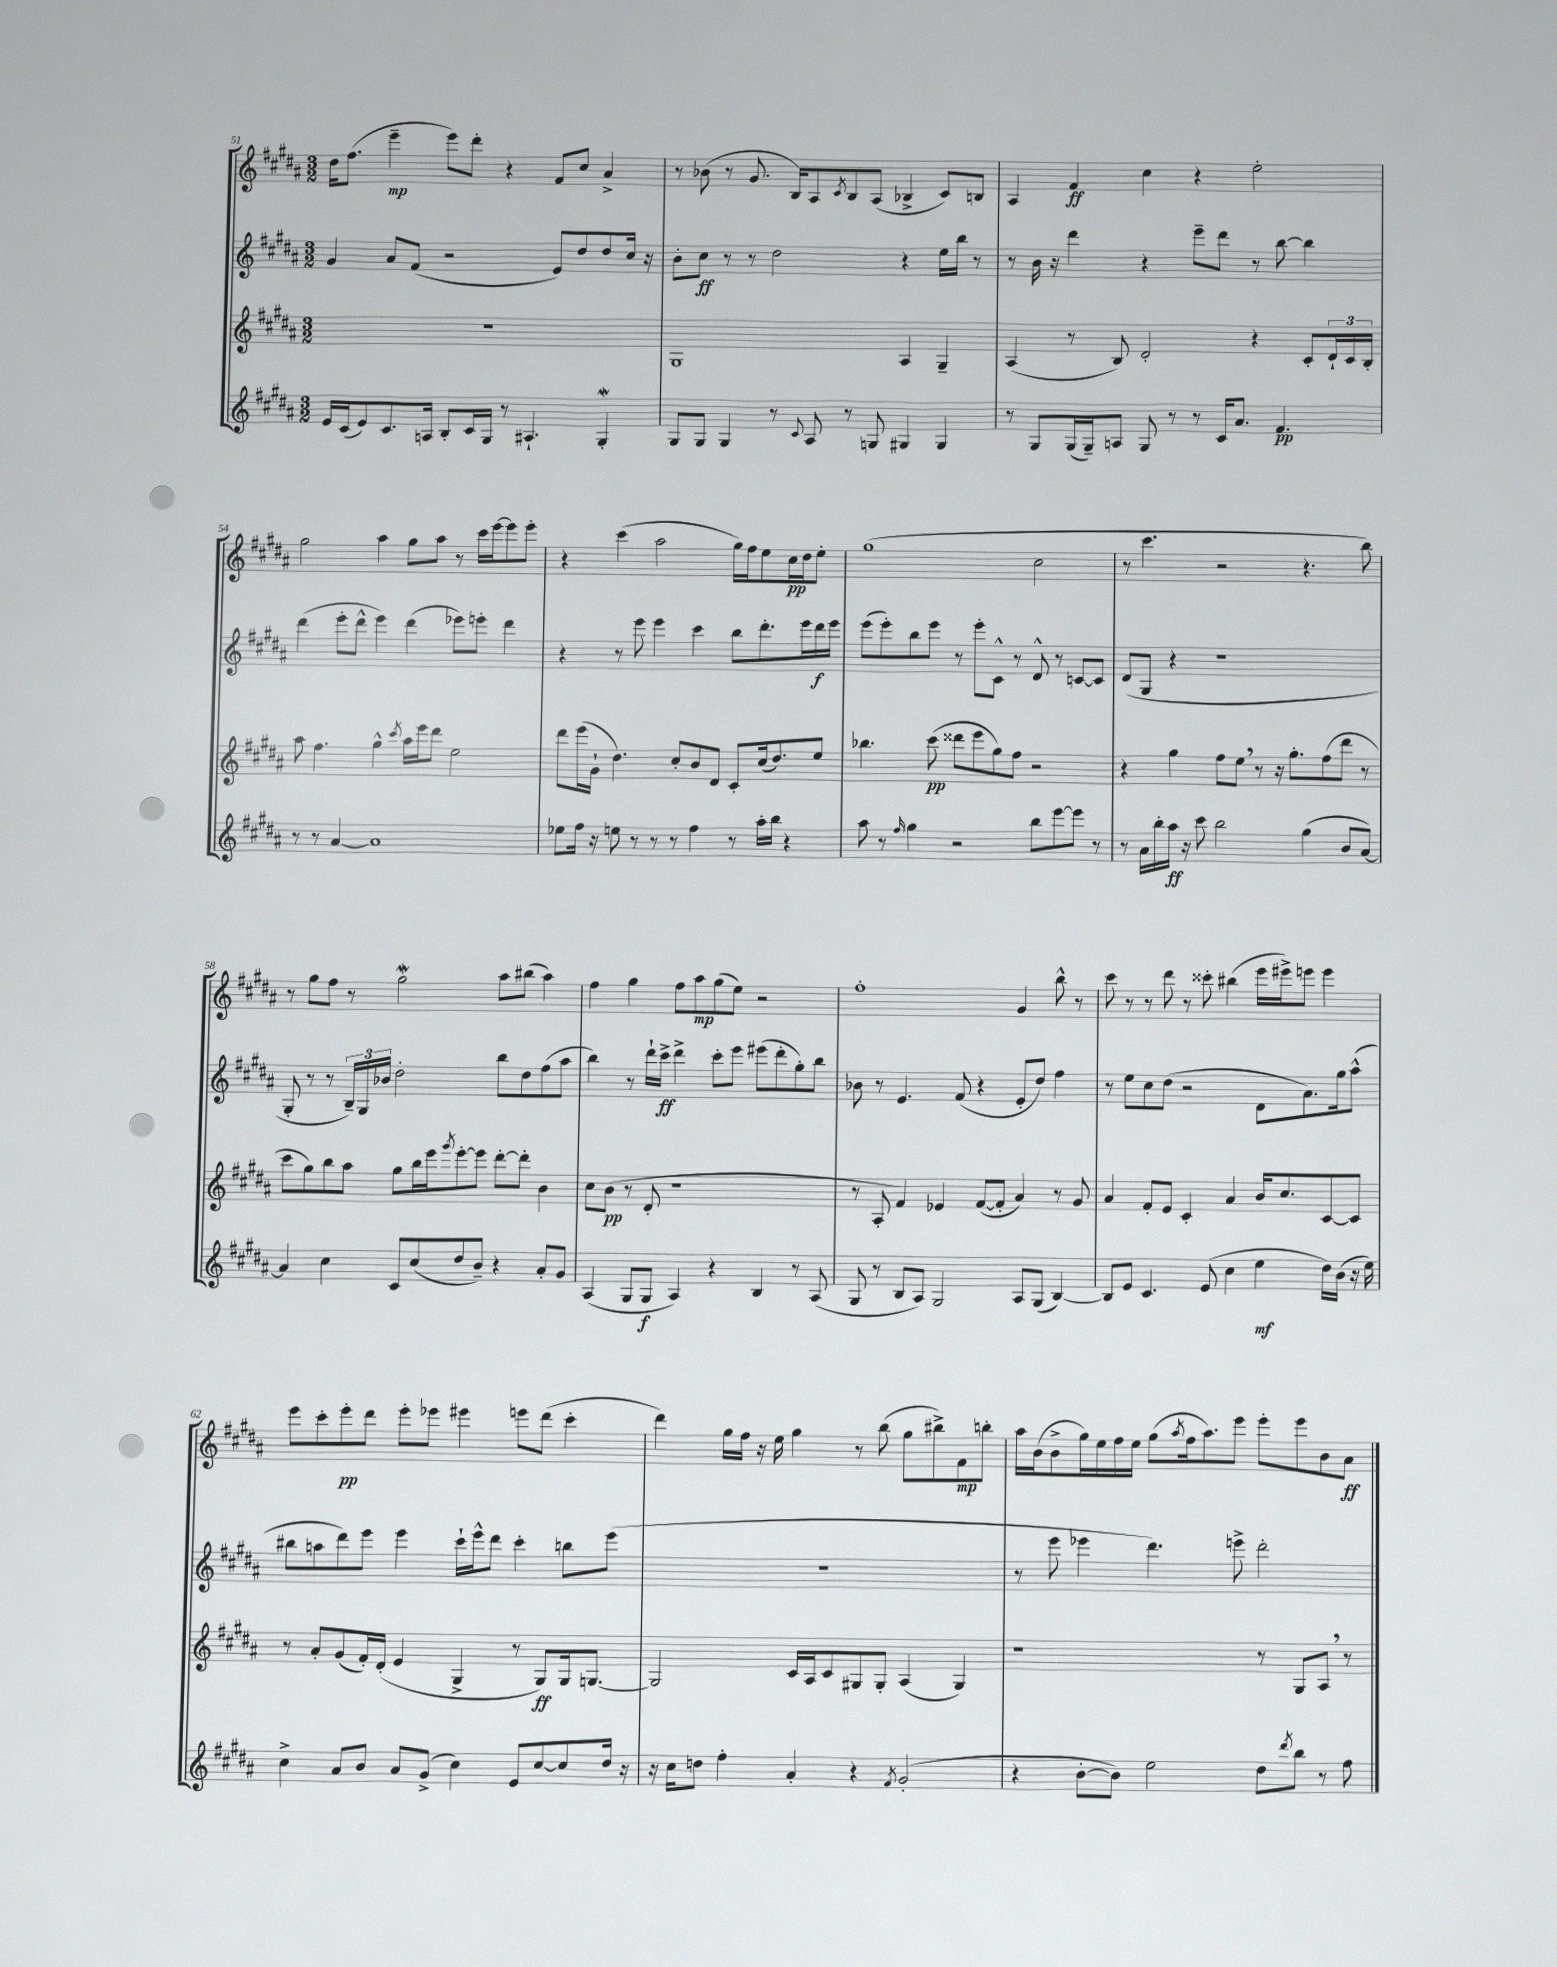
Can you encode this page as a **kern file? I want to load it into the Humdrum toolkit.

**kern	**dynam	**kern	**dynam	**kern	**dynam	**kern	**dynam
*part4	*part4	*part3	*part3	*part2	*part2	*part1	*part1
*staff4	*staff4	*staff3	*staff3	*staff2	*staff2	*staff1	*staff1
*clefG2	*	*clefG2	*	*clefG2	*	*clefG2	*
*k[f#c#g#d#a#]	*	*k[f#c#g#d#a#]	*	*k[f#c#g#d#a#]	*	*k[f#c#g#d#a#]	*
*M3/2	*	*M3/2	*	*M3/2	*	*M3/2	*
=51	=51	=51	=51	=51	=51	=51	=51
16e/LL	.	1.r	.	4g#/	.	16dd#\KL	.
(16c#/J	.	.	.	.	.	(8.ff#\J	.
8e/)	.	.	.	.	.	.	.
8.c#/	.	.	.	8a#/L	.	4eee~\	mp
.	.	.	.	(8f#/J	.	.	.
16An/Jk	.	.	.	.	.	.	.
8B'/L	.	.	.	2r	.	8eee\L)	.
16c#/L	.	.	.	.	.	8ddd#'\J	.
16G#/JJ	.	.	.	.	.	.	.
8r	.	.	.	.	.	4r	.
4.A#X`/	.	.	.	.	.	.	.
.	.	.	.	8e/L)	.	8f#/L	.
.	.	.	.	8dd#/	.	8cc#/J	.
4G#W'/	.	.	.	8dd#/	.	4a#^/	.
.	.	.	.	16cc#/Jk	.	.	.
.	.	.	.	16r	.	.	.
=52	=52	=52	=52	=52	=52	=52	=52
8G#/L	.	1G#	.	8b'\L	.	8r	.
8G#/J	.	.	.	8cc#\J	ff	(8b-X\	.
4G#/	.	.	.	8r	.	8r	.
.	.	.	.	8r	.	8.g#/	.
8r	.	.	.	2dd#\	.	.	.
.	.	.	.	.	.	16B/KL)	.
8qqc#/	.	.	.	.	.	.	.
8A#/	.	.	.	.	.	8A#/	.
.	.	.	.	.	.	8qc#/	.
8r	.	.	.	.	.	8B/	.
8Gn/	.	.	.	.	.	(8A#/J	.
4G#X/	.	4A#/	.	4r	.	4B-X^/	.
4G#/	.	4G#~/	.	16ee\LL	.	8c#/L)	.
.	.	.	.	16bb\JJ	.	.	.
.	.	.	.	8r	.	8Bn/J	.
=53	=53	=53	=53	=53	=53	=53	=53
8r	.	(4A#/	.	8r	.	4A#/	.
8G#/L	.	.	.	16b\	.	.	.
.	.	.	.	16r	.	.	.
(16G#/L	.	8r	.	4ddd#\	.	4f#/	ff
16G#~/J)	.	.	.	.	.	.	.
8An/J	.	8B/)	.	.	.	.	.
8G#/	.	2d#'/	.	4r	.	4cc#\	.
8r	.	.	.	.	.	.	.
8r	.	.	.	8eee~\L	.	4r	.
16c#/KL	.	.	.	8ddd#\J	.	.	.
8.a#/J	.	.	.	.	.	.	.
.	.	4r	.	8r	.	2ee'\	.
4.f#/	pp	.	.	[8bb\	.	.	.
.	.	8c#'/L	.	4bb\]	.	.	.
.	.	24d#`/L	.	.	.	.	.
.	.	24c#/	.	.	.	.	.
.	.	24B'/JJ	.	.	.	.	.
!!LO:LB:g=z
=54	=54	=54	=54	=54	=54	=54	=54
8r	.	8aa#\	.	(4ddd#\	.	2gg#\	.
8r	.	4.ff#\	.	.	.	.	.
[4a#/	.	.	.	8eee'\L	.	.	.
.	.	.	.	8ddd#^^\J	.	.	.
1a#]	.	4gg#^^\	.	4eee\)	.	4aa#\	.
.	.	8qccc#/	.	.	.	.	.
.	.	16aa#\LL	.	(4ddd#\	.	8gg#\L	.
.	.	16eee\J	.	.	.	.	.
.	.	8ddd#\J	.	.	.	8aa#\J	.
.	.	2ee\	.	8eee-X\L)	.	8r	.
.	.	.	.	8eeen'\J	.	16ccc#\LL	.
.	.	.	.	.	.	[16eee\J	.
.	.	.	.	4ddd#\	.	8eee\]	.
.	.	.	.	.	.	8eee'\J	.
=55	=55	=55	=55	=55	=55	=55	=55
8ee-X\L	.	8ddd#\L	.	4r	.	4r	.
16ff#\Jk	.	(16eee\L	.	.	.	.	.
16r	.	16g#`\JJ	.	.	.	.	.
8een\	.	4.dd#\)	.	8r	.	(4ccc#\	.
8r	.	.	.	8eee\	.	.	.
8r	.	.	.	4eee\	.	2aa#\	.
8r	.	8cc#'/L	.	.	.	.	.
4ff#\	.	8b/	.	4ccc#\	.	.	.
.	.	8d#/J	.	.	.	.	.
8r	.	8c#'/L	.	8bb\L	.	16gg#\LL)	.
.	.	.	.	.	.	16ff#\J	.
16aa#'\LL	.	(16cc#/k	.	8.ddd#'\	.	8ee\	.
16bb\JJ	.	8.dd#/)	.	.	.	.	.
4r	.	.	.	.	.	16cc#\L	pp
.	.	.	.	16eee\L	.	16dd#\J	.
.	.	8ee/J	.	16ddd#\	f	8ee'\J	.
.	.	.	.	16eee\JJ	.	.	.
=56	=56	=56	=56	=56	=56	=56	=56
8aa#\	.	4.bb-X\	.	(8eee\L	.	(1gg#	.
8r	.	.	.	8eee'\)	.	.	.
16qqff#/	.	.	.	.	.	.	.
4gg#\	.	.	.	8bb\	.	.	.
.	.	(8ccc#\	pp	8eee\J	.	.	.
2r	.	8ddd##X\L	.	8r	.	.	.
.	.	8eee\	.	8eee'\L	.	.	.
.	.	8gg#\)	.	8c#^^\J	.	.	.
.	.	8ff#\J	.	8r	.	.	.
8bb\L	.	2r	.	8d#^^/	.	2cc#\	.
[8eee\	.	.	.	8r	.	.	.
8eee\J]	.	.	.	[8cn/L	.	.	.
8r	.	.	.	8c/J]	.	.	.
=57	=57	=57	=57	=57	=57	=57	=57
8r	.	4r	.	(8d#/L	.	8r	.
16a#\LL	.	.	.	8G#/J	.	4.ccc#\	.
16bb'\	.	.	.	.	.	.	.
16aa#\JJ	ff	4gg#\	.	4r	.	.	.
16r	.	.	.	.	.	.	.
8ccc#\	.	.	.	.	.	.	.
2bb\	.	8ff#\L	.	1r	.	2r	.
.	.	8ee,\J	.	.	.	.	.
.	.	8r	.	.	.	.	.
.	.	16r	.	.	.	.	.
.	.	8.gg#'\L	.	.	.	.	.
(4gg#\	.	.	.	.	.	4.r	.
.	.	(8ff#\	.	.	.	.	.
8b/L	.	8ddd#\J	.	.	.	.	.
[8a#/J)	.	8r	.	.	.	8bb\)	.
!!LO:LB:g=z
=58	=58	=58	=58	=58	=58	=58	=58
4a#/]	.	8ccc#\L	.	8G#'/	.	8r	.
.	.	8gg#\)	.	8r	.	8gg#\L	.
4cc#\	.	8bb\	.	8r	.	8ff#\J	.
.	.	8aa#\J	.	24B~/LL)	.	8r	.
.	.	.	.	24G#/	.	.	.
.	.	.	.	24b-X/JJ	.	.	.
8c#/L	.	8gg#\L	.	2dd#'\	.	2gg#W\	.
(8cc#/	.	16bb\L	.	.	.	.	.
.	.	16eee\J	.	.	.	.	.
.	.	8qggg#/	.	.	.	.	.
8dd#/	.	[8eee'\	.	.	.	.	.
8b~/J)	.	8eee\J]	.	.	.	.	.
4r	.	[8ddd#'\L	.	8bb\L	.	8aa#\L	.
.	.	8ddd#'\J]	.	8dd#\	.	(8bb#X\J	.
8a#'/L	.	4b\	.	(8ff#\	.	4aa#\)	.
8g#/J	.	.	.	8aa#\J	.	.	.
=59	=59	=59	=59	=59	=59	=59	=59
(4A#/	.	8cc#\L	.	4bb\)	.	4ff#\	.
.	.	(8b\J	pp	.	.	.	.
8G#/L	.	8r	.	8r	.	4gg#\	.
8G#/J	f	8d#'/	.	16ddd#`\LL	.	.	.
.	.	.	.	16ccc#^\JJ	ff	.	.
4A#/)	.	1r	.	4ddd#^\	.	8ff#\L	.
.	.	.	.	.	.	8aa#\	mp
4r	.	.	.	8ccc#'\L	.	(8gg#\	.
.	.	.	.	8eee\J	.	8ee\J)	.
4B/	.	.	.	(8eee#X\L	.	2r	.
.	.	.	.	8ddd#'\	.	.	.
8r	.	.	.	8gg#'\)	.	.	.
(8A#/	.	.	.	8bb\J	.	.	.
=60	=60	=60	=60	=60	=60	=60	=60
8G#/	.	8r	.	8b-X\	.	1ff#'	.
8r	.	8A#'/	.	8r	.	.	.
8B/L	.	4f#/)	.	4.e/	.	.	.
8A#/J)	.	.	.	.	.	.	.
2G#/	.	4e-X/	.	.	.	.	.
.	.	.	.	(8f#/	.	.	.
.	.	([8f#/L	.	4r	.	.	.
.	.	8f#'/J]	.	.	.	.	.
8A#/L	.	4a#/)	.	8e'/L	.	4g#/	.
(8G#/J	.	.	.	8dd#/J)	.	.	.
[4B/)	.	8r	.	4ff#\	.	8bb^^\	.
.	.	8g#/	.	.	.	8r	.
=61	=61	=61	=61	=61	=61	=61	=61
8B/L]	.	4a#/	.	8r	.	8ccc#\	.
8e/J	.	.	.	8ee\L	.	8r	.
4.c#/	.	8f#'/L	.	8cc#\	.	8r	.
.	.	8e/J	.	(8dd#\J	.	8ddd#\	.
.	.	4c#'/	.	2r	.	8r	.
(8e/	.	.	.	.	.	8ccc##X'\	.
4cc#\	.	4a#/	.	.	.	(4bb#X\	.
4ee\	mf	16b/KL	.	8d#\L	.	16eee\LL	.
.	.	8.cc#/	.	.	.	16eee#X^\J)	.
.	.	.	.	8.a#\)	.	8eeen\J	.
16dd#\LL)	.	[8c#/	.	.	.	4eee\	.
(16b\JJ	.	.	.	16gg#\k	.	.	.
16r	.	8c#/J]	.	(8aa#^^\J	.	.	.
16ee\)	.	.	.	.	.	.	.
!!LO:LB:g=z
=62	=62	=62	=62	=62	=62	=62	=62
4cc#^\	.	8r	.	8bb#X\L	.	8eee\L	.
.	.	8a#'/L	.	8aan\	.	8ccc#'\	.
8a#/L	.	(8g#/	.	8ddd#\)	.	8eee'\	pp
8b/J	.	16f#'/L)	.	8eee\J	.	8ddd#\J	.
.	.	(16d#'/JJ	.	.	.	.	.
8a#/L	.	4e/	.	4eee\	.	8eee'\L	.
(8g#^/J	.	.	.	.	.	8eee-X\J	.
4cc#\)	.	4G#^/	.	16ccc#`\LL	.	4eee#X\	.
.	.	.	.	16eee^^\J	.	.	.
.	.	.	.	8ddd#\J	.	.	.
8e/L	.	8r	.	4ccc#'\	.	8eeen\L	.
[8cc#/	.	8G#/L)	ff	.	.	(8ddd#\J	.
8cc#/]	.	16G#/k	.	8bbn\L	.	4ccc#'\	.
.	.	[8.Gn/J	.	.	.	.	.
16dd#/Jk	.	.	.	(8eee\J	.	.	.
16r	.	.	.	.	.	.	.
=63	=63	=63	=63	=63	=63	=63	=63
16r	.	2G/]	.	1.r	.	4ddd#\)	.
16cc#\KL	.	.	.	.	.	.	.
8ddn\J	.	.	.	.	.	.	.
4ff#'\	.	.	.	.	.	16gg#\LL	.
.	.	.	.	.	.	16ff#\JJ	.
.	.	.	.	.	.	16r	.
.	.	.	.	.	.	16ee\	.
4a#'/	.	16c#/LL	.	.	.	4gg#\	.
.	.	16A#/J	.	.	.	.	.
.	.	8c#/	.	.	.	.	.
4r	.	8G#X/	.	.	.	8r	.
.	.	8G#'/J	.	.	.	(8bb\	.
8qf#/	.	.	.	.	.	.	.
(2g#'/	.	(4A#/	.	.	.	8gg#\L	.
.	.	.	.	.	.	8bb#X^\)	.
.	.	4G#/)	.	.	.	8f#\	mp
.	.	.	.	.	.	8bbn'\J	.
=64	=64	=64	=64	=64	=64	=64	=64
4r	.	1r	.	8r	.	16aa#\LL	.
.	.	.	.	.	.	(16b\J	.
.	.	.	.	8eee\	.	8b^\	.
[8b'\L	.	.	.	4eee-X\	.	16gg#\L)	.
.	.	.	.	.	.	16ee\	.
8b\J])	.	.	.	.	.	16ff#\	.
.	.	.	.	.	.	16ee\JJ	.
2ee\	.	.	.	4.ddd#\)	.	(8gg#\L	.
.	.	.	.	.	.	8qaa#/	.
.	.	.	.	.	.	16ff#\k	.
.	.	.	.	.	.	8.aa#\)	.
.	.	.	.	8eeen^\	.	8eee\J	.
8dd#\L	.	8r	.	2ddd#'\	.	8eee'\L	.
8qddd#/	.	.	.	.	.	.	.
8bb\J	.	8G#/L	.	.	.	8eee\	.
8r	.	8A#,/J	.	.	.	8b\	.
8ff#\	.	8r	.	.	.	8a#\J	ff
==	==	==	==	==	==	==	==
*-	*-	*-	*-	*-	*-	*-	*-
